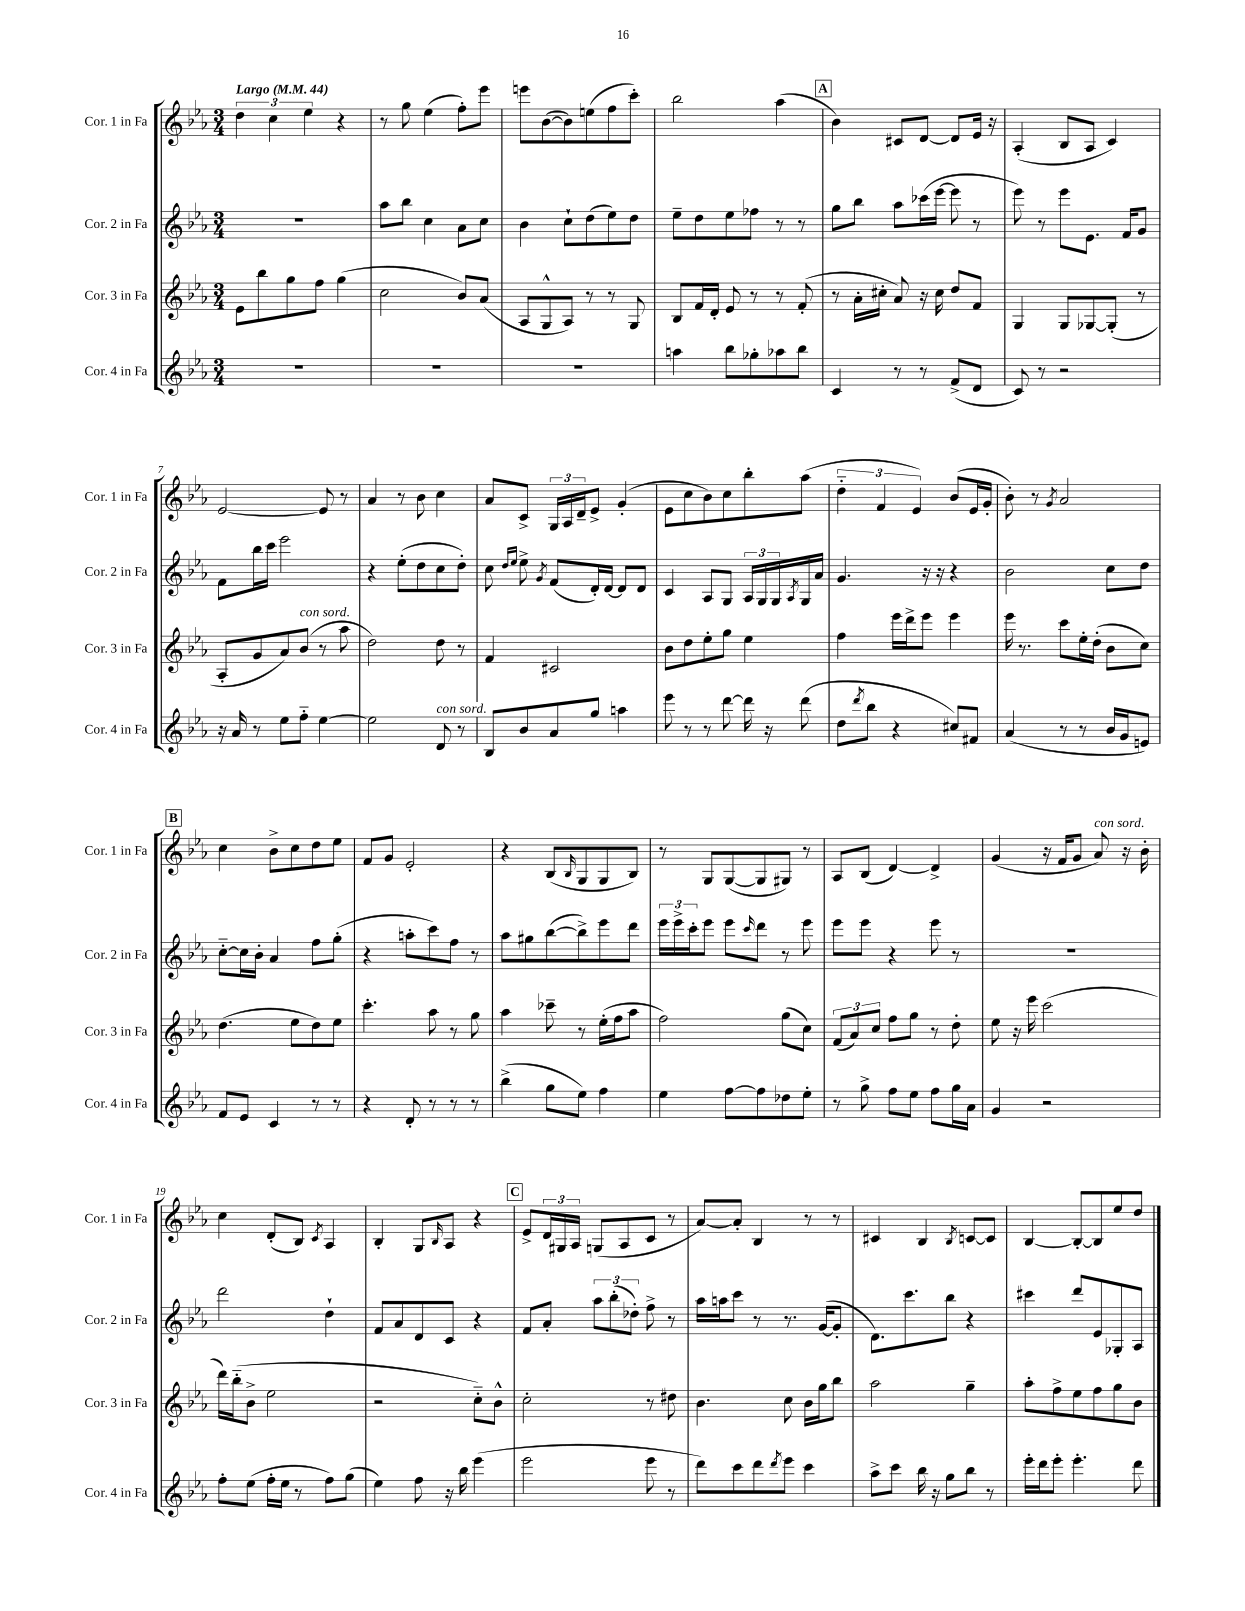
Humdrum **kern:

**kern	**kern	**kern	**kern
*staff4	*staff3	*staff2	*staff1
*clefG2	*clefG2	*clefG2	*clefG2
*k[b-e-a-]	*k[b-e-a-]	*k[b-e-a-]	*k[b-e-a-]
*M3/4	*M3/4	*M3/4	*M3/4
*MM44	*MM44	*MM44	*MM44
2.r	8e-\L	2.r	6dd\
.	8bb-\	.	.
.	.	.	6cc\
.	8gg\	.	.
.	.	.	6ee-\
.	8ff\J	.	.
.	(4gg\	.	4r
=	=	=	=
2.r	2cc\	8aa-\L	8r
.	.	8bb-\J	8gg\
.	.	4cc\	(4ee-\
.	8b-/L)	8a-\L	8ff'\L)
.	(8a-/J	8cc\J	8eee-\J
=	=	=	=
2.r	8A-/L	4b-\	8eee\L
.	8G^^/	.	([8b-\
.	8A-/J)	8cc`\L	8b-\])
.	8r	(8dd\	(8ee\
.	8r	8ee-\)	8ff\
.	8G/	8dd\J	8ccc'\J)
=	=	=	=
4aa\	8B-/L	8ee-~\L	2bb-\
.	16f/L	8dd\	.
.	16d'/JJ	.	.
8bb-\L	8e-/	8ee-\	.
8gg-'\	8r	8ff-\J	.
8aa-\	8r	8r	(4aa-\
8bb-\J	(8f'/	8r	.
=	=	=	=
4c/	8r	8gg\L	4b-\)
.	16a-'\LL	8bb-\J	.
.	16cc#'\JJ	.	.
8r	8a-/)	8aa-\L	8c#/L
8r	16r	(16ccc-\L	[8d/J
.	16cc#\	[16eee-\JJ	.
(8f^/L	8dd/L	8eee-\]	8d/]L
8d/J	8f/J	8r	16e-/Jk
.	.	.	16r
=	=	=	=
8c/)	4G/	8eee-\)	(4A-'/
8r	.	8r	.
2r	8G/L	8eee-\L	8B-/L
.	[8G-/	8.e-\J	8A-/J
.	(8G-'/]J	.	4c/)
.	.	16f/LK	.
.	8r	8g/J	.
=	=	=	=
16r	8A-'/L	8f\L	[2e-/
16a-/	.	.	.
8r	8g/	16bb-\L	.
.	.	16ccc\JJ	.
8ee-\L	8a-/)	2eee-\	.
8ff'~\J	(8b-/J	.	.
[4ee-\	8r	.	8e-/]
.	8aa-\	.	8r
=	=	=	=
2ee-\]	2dd\)	4r	4a-/
.	.	(8ee-'\L	8r
.	.	8dd\	8b-\
8d/	8dd\	8cc\	4cc\
8r	8r	8dd'\J)	.
=	=	=	=
8B-/L	4f/	8cc\	8a-/L
.	.	16qqdd/LL	.
.	.	16qqee-/JJ	.
8b-/	.	8ee-^\	8c^/J
.	.	8qg/	.
8a-/	2c#/	(8f/L	24G/LL
.	.	.	24A-/
.	.	.	24d~/J
8gg/J	.	16d'/L)	8e-^/J
.	.	[16d/JJ	.
4aa\	.	8d/]L	(4g'/
.	.	8d/J	.
=	=	=	=
8eee-\	8b-\L	4c/	8e-\L
8r	8dd\	.	8cc\
8r	8ee-'\	8A-/L	8b-\)
[8ddd\	8gg\J	8G/J	8cc\
16ddd\]	4ee-\	24A-/LL	8bb-'\
.	.	24G/	.
16r	.	.	.
.	.	24G/	.
.	.	8qA-/	.
(8ddd\	.	16G/	(8aa-\J
.	.	16a-/JJ	.
=	=	=	=
8dd\L	4ff\	4.g/	6dd'~\
8qddd/	.	.	.
8bb-\J	.	.	.
.	.	.	6f/
4r	16eee-\LL	.	.
.	16ddd^\J	.	.
.	.	.	6e-/)
.	8eee-\J	16r	.
.	.	16r	.
8cc#/L)	4eee-\	4r	(8b-/L
8f#/J	.	.	16e-/L
.	.	.	16g'/JJ
=	=	=	=
(4a-/	16eee-\	2b-\	8b-'\)
.	8.r	.	.
.	.	.	8r
.	.	.	8qg/
8r	8ccc\L	.	2a-/
8r	16ee-'\L	.	.
.	(16dd'\JJ	.	.
16b-/LL	8b-\L	8cc\L	.
16g/J	.	.	.
8e/J)	8cc\J)	8dd\J	.
=	=	=	=
8f/L	(4.dd\	[8cc'~\L	4cc\
8e-/J	.	16cc\]L	.
.	.	16b-'\JJ	.
4c/	.	4a-/	8b-^\L
.	8ee-\L	.	8cc\
8r	8dd\)	8ff\L	8dd\
8r	8ee-\J	(8gg'\J	8ee-\J
=	=	=	=
4r	4.ccc'\	4r	8f/L
.	.	.	8g/J
8d'/	.	8aa'\L	2e-'/
8r	8aa-\	8ccc\)	.
8r	8r	8ff\J	.
8r	8gg\	8r	.
=	=	=	=
(4bb-^\	4aa-\	8aa-\L	4r
.	.	8gg#\	.
8gg\L	8ccc-~\	([8bb-\	(8B-/L
.	.	.	16qqB-/
8ee-\J)	8r	8bb-^\])	8G/
4ff\	(16ee-'\LL	8eee-\	8G/
.	16ff\J	.	.
.	8aa-\J	8ddd\J	8B-/J)
=	=	=	=
4ee-\	2ff\)	24eee-\LL	8r
.	.	24eee-^\	.
.	.	24ccc'\J	.
.	.	8eee-\J	8G/L
[8ff\L	.	8eee-\L	([8G/
.	.	16qqccc/	.
8ff\]	.	8ddd\J	8G/]
8dd-\	(8gg\L	8r	8G#/J)
8ee-'\J	8cc\J)	8eee-\	8r
=	=	=	=
8r	(12f/L	8eee-\L	8A-/L
.	12a-/)	.	.
8gg^\	.	8eee-\J	(8B-/J
.	12cc/J	.	.
8ff\L	8ff\L	4r	[4d/)
8ee-\J	8gg\J	.	.
8ff\L	8r	8eee-\	4d^/]
16gg\L	8dd'\	8r	.
16a-\JJ	.	.	.
=	=	=	=
4g/	8ee-\	2.r	(4g/
.	16r	.	.
.	16eee-\	.	.
2r	(2ccc\	.	16r
.	.	.	16f/LK
.	.	.	8g/J
.	.	.	8a-/)
.	.	.	16r
.	.	.	16b-'\
=	=	=	=
8ff'\L	16ddd\LL)	2ddd\	4cc\
.	(16bb-'~\J	.	.
(8ee-\J	8b-^\J	.	.
16ff'\LL	2ee-\	.	(8d'/L
16ee-\JJ	.	.	.
8r	.	.	8B-/J)
.	.	.	8qc/
8ff\L)	.	4dd`\	4A-/
(8gg\J	.	.	.
=	=	=	=
4ee-\)	2r	8f/L	4B-'/
.	.	8a-/	.
8ff\	.	8d/	8G/L
.	.	.	16qqB-/
16r	.	8c/J	8A-/J
16bb-\	.	.	.
(4eee-\	8cc'~\L)	4r	4r
.	8b-^^\J	.	.
=	=	=	=
2eee-\	2cc'\	8f/L	8e-^/L
.	.	8a-'/J	24d/L
.	.	.	24G#/
.	.	.	24A-/JJ
.	.	12aa-\L	(8G/L
.	.	(12bb-'\	.
.	.	.	8A-/
.	.	12dd-'\J)	.
8eee-\	8r	8ff^\	8c/J
8r	8dd#\	8r	8r
=	=	=	=
8ddd\L)	4.b-\	16aa-\LL	[8a-/L)
.	.	16aa\J	.
8ccc\	.	8ccc\J	8a-'/]J
8ddd\	.	8r	4B-/
8qddd/	.	.	.
8eee-\J	8cc\	8.r	.
4ccc\	16b-\LL	.	8r
.	16gg\J	([16g/LK	.
.	8bb-\J	8g'/]J	8r
=	=	=	=
8aa-^\L	2aa-\	8.d\L)	4c#/
8ccc\J	.	.	.
.	.	8.ccc\	.
16bb-\	.	.	4B-/
16r	.	.	.
8gg\L	.	8bb-\J	.
.	.	.	8qB-/
8bb-\J	4gg~\	4r	[8c/L
8r	.	.	8c/]J
=	=	=	=
16eee-'\LL	8aa-'\L	4ccc#\	[4B-/
16ddd\J	.	.	.
8eee-'\J	8ff^\	.	.
4.eee-'\	8ee-\	8ddd/L	8B-'/_L
.	8ff\	8e-/	8B-/]
.	8gg\	8G-'/	8ee-/
8ddd\	8b-\J	8A-/J	8dd/J
==	==	==	==
*-	*-	*-	*-
